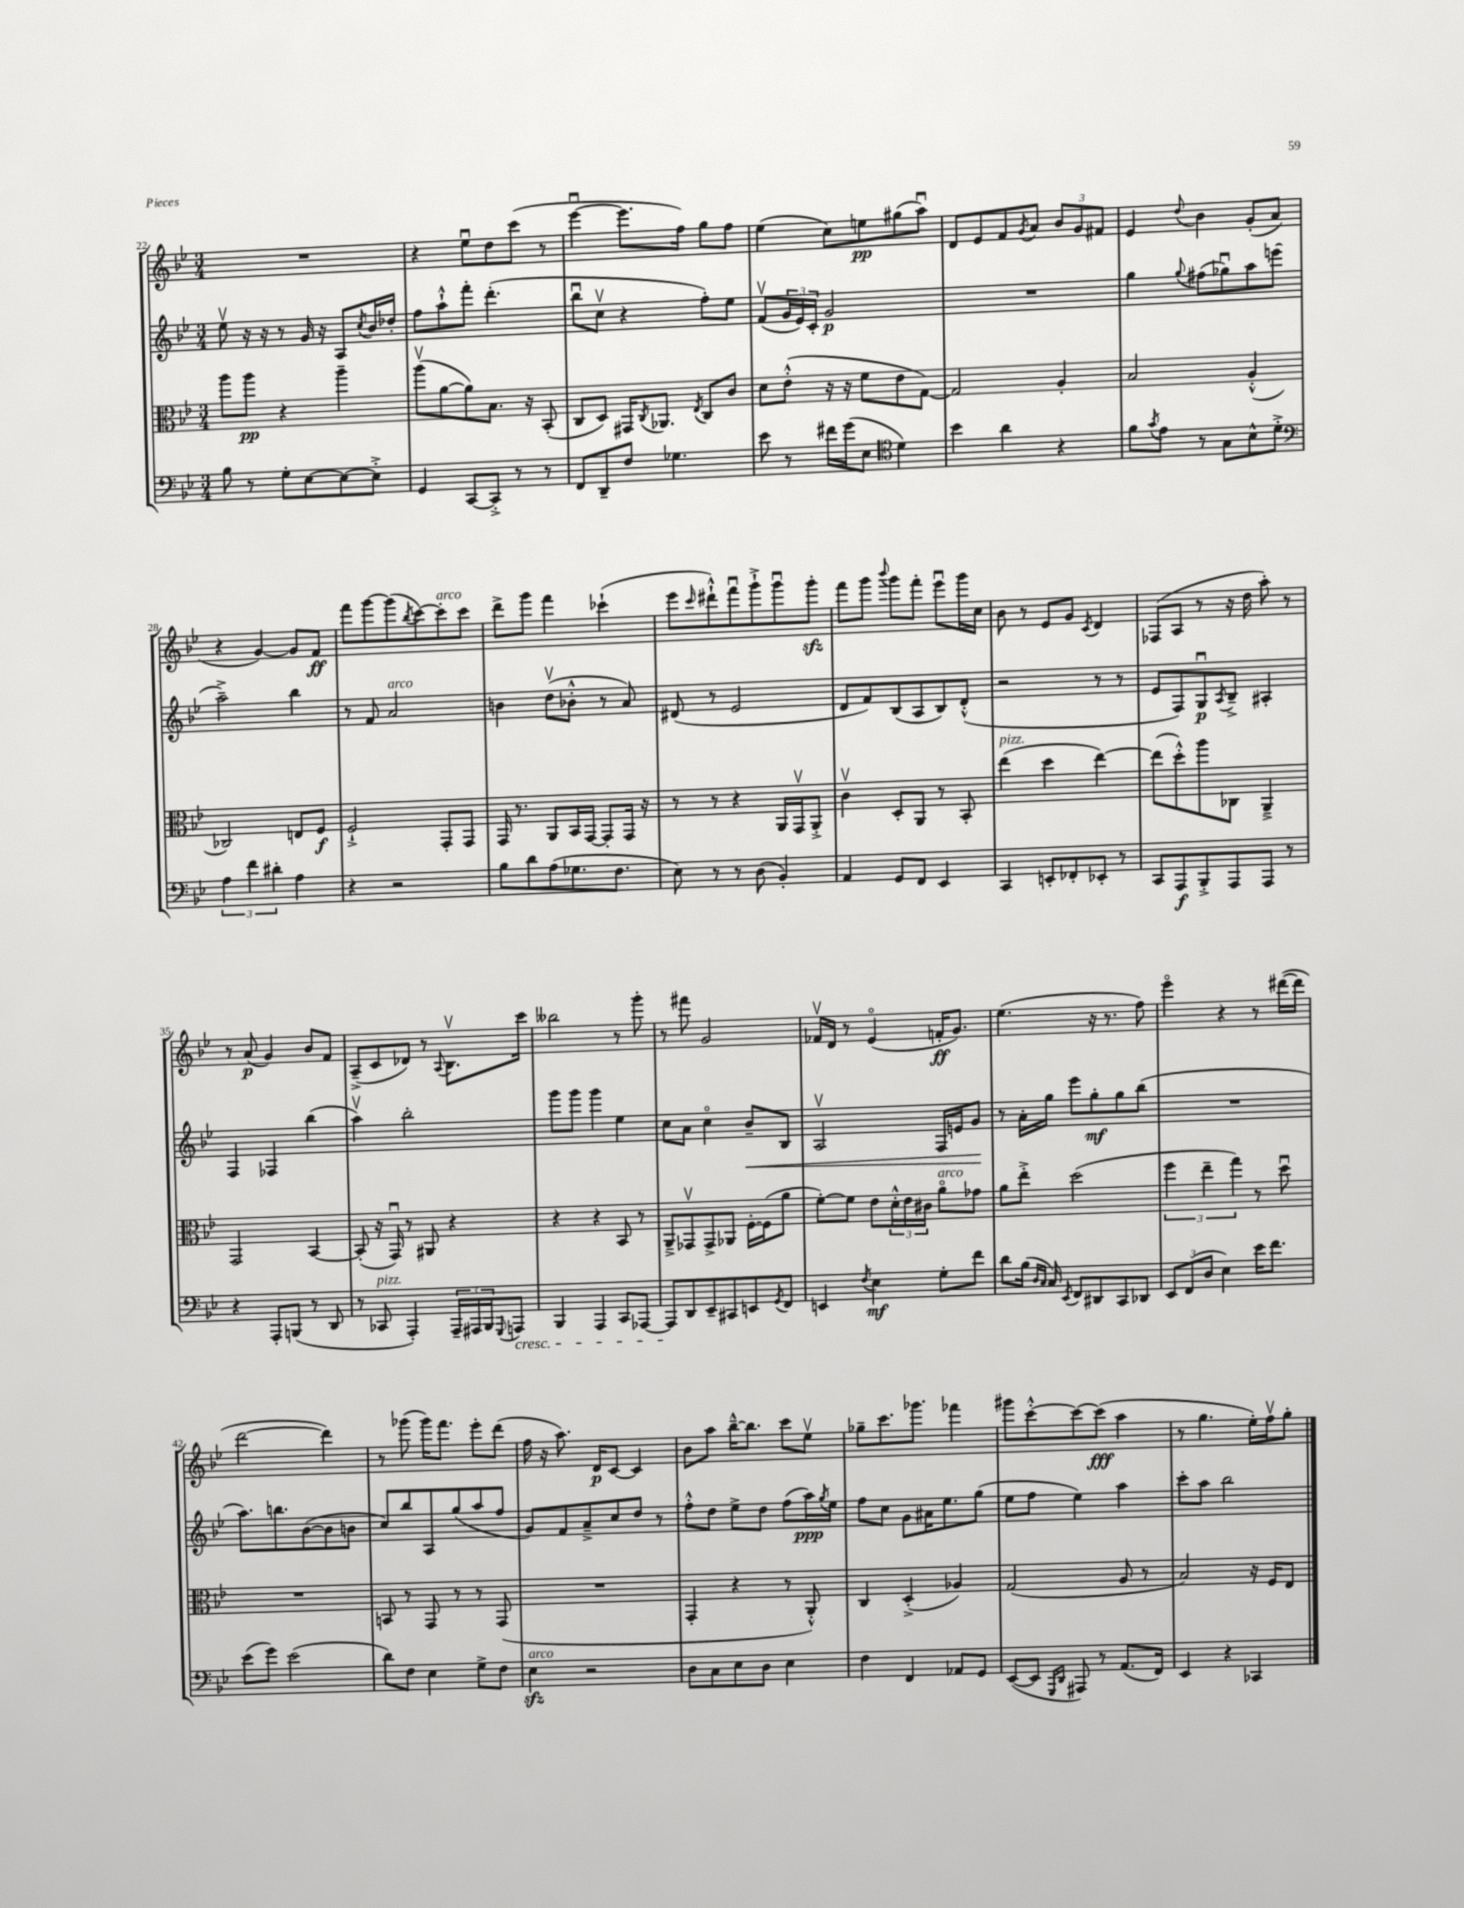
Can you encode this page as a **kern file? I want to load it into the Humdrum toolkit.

**kern	**dynam	**kern	**dynam	**kern	**dynam	**kern	**dynam
*part4	*part4	*part3	*part3	*part2	*part2	*part1	*part1
*staff4	*staff4	*staff3	*staff3	*staff2	*staff2	*staff1	*staff1
*clefF4	*	*clefC3	*	*clefG2	*	*clefG2	*
*k[b-e-]	*	*k[b-e-]	*	*k[b-e-]	*	*k[b-e-]	*
*M3/4	*	*M3/4	*	*M3/4	*	*M3/4	*
=22	=22	=22	=22	=22	=22	=22	=22
8B-\	.	8aa\L	.	8ee-v\	.	2.r	.
8r	.	8aa\J	pp	16r	.	.	.
.	.	.	.	16r	.	.	.
8G'\L	.	4r	.	8r	.	.	.
[8E-\	.	.	.	16g/	.	.	.
.	.	.	.	16r	.	.	.
8E-\_	.	4aa~\	.	8A/L	.	.	.
.	.	.	.	8qcc/	.	.	.
8E-'^\J]	.	.	.	16b-/L	.	.	.
.	.	.	.	16dd-X'/JJ	.	.	.
=23	=23	=23	=23	=23	=23	=23	=23
4GG/	.	(8aav\L	.	8ff\L	.	4r	.
.	.	[8a\	.	8aa`^^\	.	.	.
[8CC/L	.	8a\])	.	8fff'\J	.	8ee-u\L	.
8CC'^/J]	.	8.B-\J	.	(4.ddd'\	.	8dd\	.
8r	.	.	.	.	.	(8ccc\J	.
.	.	16r	.	.	.	.	.
8r	.	(8BB-'/	.	.	.	8r	.
=24	=24	=24	=24	=24	=24	=24	=24
8FF/L	.	8C/L	.	8bb-u\L	.	[4eee-u\	.
8DD~/	.	8D/J)	.	8ccv\J	.	.	.
8F/J	.	16GG#X/KL	.	4r	.	8.eee-\L]	.
.	.	8qC/	.	.	.	.	.
.	.	8.AA-X/J	.	.	.	.	.
4.G-X\	.	.	.	.	.	.	.
.	.	.	.	.	.	16ff\Jk)	.
.	.	8qE-/	.	.	.	.	.
.	.	8C/L	.	8ff'\L)	.	8gg\L	.
.	.	8c/J	.	8ee-\J	.	8ff\J	.
=25	=25	=25	=25	=25	=25	=25	=25
8e-\	.	8d\L	.	(8fv/L	.	(4ee-\	.
8r	.	(8e-'^^\J	.	24g/L	.	.	.
.	.	.	.	24e-/)	.	.	.
.	.	.	.	24c'/JJ	.	.	.
16f#X\LL	.	16r	.	2g/	p	8cc\L)	.
(16g\J	.	16r	.	.	.	.	.
8E-\J	.	8f\L	.	.	.	8een\	pp
*clefC4	*	*	*	*	*	*	*
4d\)	.	8e-\	.	.	.	(8gg#X\	.
.	.	[8G\J)	.	.	.	8aau\J)	.
=26	=26	=26	=26	=26	=26	=26	=26
4b-\	.	2G/]	.	2.r	.	8d/L	.
.	.	.	.	.	.	8e-/	.
4a\	.	.	.	.	.	8f/	.
.	.	.	.	.	.	8qg/	.
.	.	.	.	.	.	8a/J	.
4r	.	4A'/	.	.	.	12b-/L	.
.	.	.	.	.	.	12g/	.
.	.	.	.	.	.	12f#X/J	.
=27	=27	=27	=27	=27	=27	=27	=27
8f\L	.	2B-/	.	4gg\	.	4e-/	.
8qg/	.	.	.	.	.	.	.
8e-\J	.	.	.	.	.	.	.
.	.	.	.	8qqgg/	.	8qqdd/	.
8r	.	.	.	(8ff#X\L	.	4b-\	.
8G\L	.	.	.	8gg-Xu\)	.	.	.
8B-^^\	.	(4A'^^/	.	8aa\	.	(8g'/L	.
8d'^\J	.	.	.	(8eeen\J	.	8a/J	.
!!LO:LB:g=z
=28	=28	=28	=28	=28	=28	=28	=28
*clefF4	*	*	*	*	*	*	*
6A\	.	2C-X/)	.	2aa~^\)	.	4r	.
6f\	.	.	.	.	.	.	.
.	.	.	.	.	.	[4g/)	.
6d#X'\	.	.	.	.	.	.	.
4A\	.	8En/L	.	4bb-\	.	8g/L]	.
.	.	8F/J	f	.	.	8f/J	ff
=29	=29	=29	=29	=29	=29	=29	=29
4r	.	2F`^/	.	8r	.	8fff\L	.
.	.	.	.	8f/	.	[8ggg\	.
!	!	!	!	!LO:TX:a:i:t=arco	!	!	!
2r	.	.	.	2a/	.	(8ggg\]	.
.	.	.	.	.	.	8qbb-/	.
.	.	.	.	.	.	[8ccc\)	.
!	!	!	!	!	!	!LO:TX:a:i:t=arco	!
.	.	8GG'/L	.	.	.	8ccc'\]	.
.	.	8GG/J	.	.	.	8ccc\J	.
=30	=30	=30	=30	=30	=30	=30	=30
8B-\L	.	16GG/	.	4bn\	.	8ddd^\L	.
.	.	8.r	.	.	.	.	.
8d\	.	.	.	.	.	8ggg\J	.
(8A\	.	8AA/L	.	(8ddv\L	.	4fff\	.
8.G-X\	.	16BB-/L	.	8b-X'^^\J	.	.	.
.	.	[16GG/JJ	.	.	.	.	.
.	.	8GG'/L]	.	8r	.	(4ccc-X`\	.
8.F\J	.	.	.	.	.	.	.
.	.	16GG/Jk	.	8a/)	.	.	.
.	.	16r	.	.	.	.	.
=31	=31	=31	=31	=31	=31	=31	=31
8E-\)	.	8r	.	(8d#X/	.	8eee-\L	.
.	.	.	.	.	.	16qqccc/	.
8r	.	8r	.	8r	.	8ddd#X`^^\)	.
8r	.	4r	.	2e-/	.	8fffu\	.
(8D\	.	.	.	.	.	8ggg`^\	.
4BB-'/)	.	16AA/LL	.	.	.	8gggu\	.
.	.	16GGv/J	.	.	.	.	.
.	.	8AA'^/J	.	.	.	8gggzz'\J	.
=32	=32	=32	=32	=32	=32	=32	=32
4AA/	.	4cv\	.	8d/L	.	8fff\L	.
.	.	.	.	8f/)	.	8ggg\J	.
.	.	.	.	.	.	8qqbbb-/	.
8GG/L	.	8D'/L	.	(8B-/	.	8ggg\L	.
8FF/J	.	8AA/J	.	8A/	.	8fff'\J	.
4EE-/	.	8r	.	8B-/)	.	8eee-u\L	.
.	.	8BB-'/	.	(8d'^^/J	.	16ggg\L	.
.	.	.	.	.	.	16cc\JJ	.
=33	=33	=33	=33	=33	=33	=33	=33
!	!	!LO:TX:a:i:t=pizz.	!	!	!	!	!
4CC/	.	(4ee-\	.	2r	.	8b-\	.
.	.	.	.	.	.	8r	.
8EEn'/L	.	4dd\	.	.	.	8e-/L	.
8FF-X'/	.	.	.	.	.	8g/J	.
.	.	.	.	.	.	8qc/	.
8EE-X'/J	.	[4ee-\)	.	8r	.	4d/	.
8r	.	.	.	8r	.	.	.
=34	=34	=34	=34	=34	=34	=34	=34
8CC/L	.	(8ee-\L]	.	8e-/L	.	(8F-X/L	.
8AAA/	f	8dd'^^\)	.	8F/)	.	8A/J	.
8BBB-'^/	.	8aa\	.	8Gu/	p	8r	.
.	.	.	.	8qA/	.	.	.
8AAA/	.	8C-X\J	.	8B-~^/J	.	16r	.
.	.	.	.	.	.	16dd\	.
8AAA/J	.	4AA~^/	.	4A#X'/	.	8aa'\)	.
8r	.	.	.	.	.	8r	.
!!LO:LB:g=z
=35	=35	=35	=35	=35	=35	=35	=35
4r	.	2GG/	.	4F/	.	8r	.
.	.	.	.	.	.	(8a/	p
8AAA'/L	.	.	.	4F-X/	.	4g/)	.
(8BBBn/J	.	.	.	.	.	.	.
8r	.	[4BB-/	.	(4bb-\	.	8b-/L	.
8DD/	.	.	.	.	.	8f/J	.
=36	=36	=36	=36	=36	=36	=36	=36
8r	.	(8BB-'/]	.	4aav\)	.	(8A~^/L	.
!LO:TX:a:i:t=pizz.	!	!	!	!	!	!	!
8CC-X/	.	16r	.	.	.	8c/	.
.	.	16GGu/)	.	.	.	.	.
4AAA'/)	.	8r	.	2bb-'\	.	8d-X/J)	.
.	.	8AA#X/	.	.	.	8r	.
.	.	.	.	.	.	8qqA/	.
24AAA~/LL	.	4r	.	.	.	8.B-v\L	.
24AAA#X/	.	.	.	.	.	.	.
24BBB-/J	.	.	.	.	.	.	.
8qqGGG/	.	.	.	.	.	.	.
!LO:TX:b:i:t=cresc.	!	!	!	!	!	!	!
8AAAn/J	.	.	.	.	.	.	.
.	.	.	.	.	.	16ccc\Jk	.
=37	=37	=37	=37	=37	=37	=37	=37
4BBB-/	.	4r	.	8ggg\L	.	2bb--X\	.
.	.	.	.	8ggg\J	.	.	.
4AAA/	.	4r	.	4ggg\	.	.	.
8CC/L	.	8BB-/	.	4ee-\	.	8r	.
[8AAA-X/J	.	8r	.	.	.	8ggg'\	.
=38	=38	=38	=38	=38	=38	=38	=38
8AAA-/L]	.	8AA~^/L	.	8cc\L	.	8r	.
8DD/	.	8GG-Xv/	.	8a\J	.	8fff#X\	.
8EE-~/	.	8GG-^/	.	4cc\	.	2g/	.
8CC#X/	.	8AA-X/J	.	.	.	.	.
!	!	!	!	!	!LO:HP:b	!	!
8EEn/	.	[16F'\LL	.	8b-~/L	<	.	.
.	.	(16F\J]	.	.	.	.	.
8qGG/	.	.	.	.	.	.	.
8FF/J	.	8a\J	.	8B-/J	.	.	.
=39	=39	=39	=39	=39	=39	=39	=39
4EEn/	.	[8f'\L)	.	2Av/	.	16f-Xv/LL	.
.	.	.	.	.	.	16d/JJ	.
.	.	8f\J]	.	.	.	8r	.
8qF/	.	.	.	.	.	.	.
4E-\	mf	8e-\L	.	.	.	(4e-/	.
.	.	24d'^^\L	.	.	.	.	.
.	.	24e-\	.	.	.	.	.
.	.	24c#X\JJ	.	.	.	.	.
!	!	!LO:TX:a:i:t=arco	!	!	!	!	!
8G'\L	.	8a\L	.	16F/LL	.	16fn'/KL	ff
.	.	.	.	16en/J	.	8.g/J)	.
8f\J	.	8g-X\J	.	8g/J	.	.	.
.	.	.	.	.	[	.	.
=40	=40	=40	=40	=40	=40	=40	=40
8d\L	.	8a\L	.	8r	.	(4.ee-\	.
(16B-\Jk	.	8ee-'^\J	.	16a'\LL	.	.	.
16qqD/LL	.	.	.	.	.	.	.
16qqC/JJ	.	.	.	.	.	.	.
16C/)	.	.	.	16gg\JJ	.	.	.
8qEE-/	.	.	.	.	.	.	.
8FF/L	.	(2dd\	.	8eee-\L	.	.	.
8DD#X/	.	.	.	8gg'\	mf	16r	.
.	.	.	.	.	.	8.r	.
8CC/	.	.	.	8gg\	.	.	.
8DD-X/J	.	.	.	(8bb-\J	.	8ff\)	.
=41	=41	=41	=41	=41	=41	=41	=41
12EE-/L	.	6ff\	.	2.r	.	4eee-\	.
(12FF/	.	.	.	.	.	.	.
12D/J	.	6ee-~\	.	.	.	.	.
4E-\)	.	.	.	.	.	4r	.
.	.	6gg\)	.	.	.	.	.
16e-\KL	.	8r	.	.	.	8r	.
8.f\J	.	.	.	.	.	.	.
.	.	8ddu\	.	.	.	([16ddd#X\LL	.
.	.	.	.	.	.	16ddd#\JJ]	.
!!LO:LB:g=z
=42	=42	=42	=42	=42	=42	=42	=42
(8e-\L	.	2.r	.	8.aa\L)	.	[2ddd\	.
8g\J)	.	.	.	.	.	.	.
.	.	.	.	8.bbn\	.	.	.
(2e-\	.	.	.	.	.	.	.
.	.	.	.	([8b-\	.	.	.
.	.	.	.	8b-\]	.	4ddd\])	.
.	.	.	.	8bn\J	.	.	.
=43	=43	=43	=43	=43	=43	=43	=43
8d\L)	.	8BBn/	.	8cc/L)	.	8r	.
8F\J	.	8r	.	8bb-/	.	(8ggg-X\	.
4E-\	.	8GG/	.	8A/	.	16ggg-\KL)	.
.	.	.	.	.	.	8.fff\J	.
.	.	8r	.	(8gg/	.	.	.
8G^\L	.	8r	.	8aa/	.	8eee-'\L	.
8F\J	.	(8GG/	.	8ff/J	.	(8ddd\J	.
=44	=44	=44	=44	=44	=44	=44	=44
!LO:TX:a:i:t=arco	!	!	!	!	!	!	!
4E-zz\	.	2.r	.	8g/L)	.	16ff\	.
.	.	.	.	.	.	16r	.
.	.	.	.	8f/	.	8.aa\)	.
2r	.	.	.	8a~^/	.	.	.
.	.	.	.	.	.	16d/KL	p
.	.	.	.	8cc/	.	[8c/J	.
.	.	.	.	8dd/J	.	4c/]	.
.	.	.	.	8r	.	.	.
=45	=45	=45	=45	=45	=45	=45	=45
8D\L	.	4GG'/	.	8ff'^^\L	.	8b-\L	.
8C\	.	.	.	8dd\J	.	8aa\J	.
8E-\	.	4r	.	8ee-^\L	.	[16bb-~^^\KL	.
.	.	.	.	.	.	8.bb-\J]	.
8D\J	.	.	.	8dd\J	.	.	.
4E-\	.	8r	.	(8ff\L	.	8ccc\L	.
.	.	8AA'^^/)	.	16aa\L)	ppp	8ee-v\J	.
.	.	.	.	8qgg/	.	.	.
.	.	.	.	16ee-\JJ	.	.	.
=46	=46	=46	=46	=46	=46	=46	=46
4F\	.	4C/	.	8ff\L	.	8gg-X~\L	.
.	.	.	.	8cc\J	.	8.ccc\	.
4FF/	.	(4D'^/	.	8g\L	.	.	.
.	.	.	.	.	.	8.ggg-X\J	.
.	.	.	.	16a#X\K	.	.	.
.	.	.	.	8.ee-\	.	.	.
8AA-X/L	.	4A-X/)	.	.	.	4fff-X\	.
8GG/J	.	.	.	(8gg\J	.	.	.
=47	=47	=47	=47	=47	=47	=47	=47
([8EE-/L	.	(2G/	.	8ee-\L	.	8ggg#X\L	.
8EE-/J]	.	.	.	8ff\J	.	[8ccc'^^\	.
16qqGGG/LL	.	.	.	.	.	.	.
16qqDD/JJ	.	.	.	.	.	.	.
8AAA#X/)	.	.	.	4ee-\)	.	8ccc\_	.
8r	.	.	.	.	.	(8ccc\J]	fff
(8.AA/L	.	8A/	.	4aa\	.	4aa\	.
.	.	8r	.	.	.	.	.
16FF/Jk)	.	.	.	.	.	.	.
=48	=48	=48	=48	=48	=48	=48	=48
4EE-/	.	2B-/)	.	8ccc'\L	.	8r	.
.	.	.	.	8aa\J	.	4.gg\	.
4r	.	.	.	2bb-\	.	.	.
4CC-X/	.	16r	.	.	.	16ee-'\LL)	.
.	.	16F/KL	.	.	.	16ffv\J	.
.	.	8E-/J	.	.	.	8gg'\J	.
==	==	==	==	==	==	==	==
*-	*-	*-	*-	*-	*-	*-	*-
